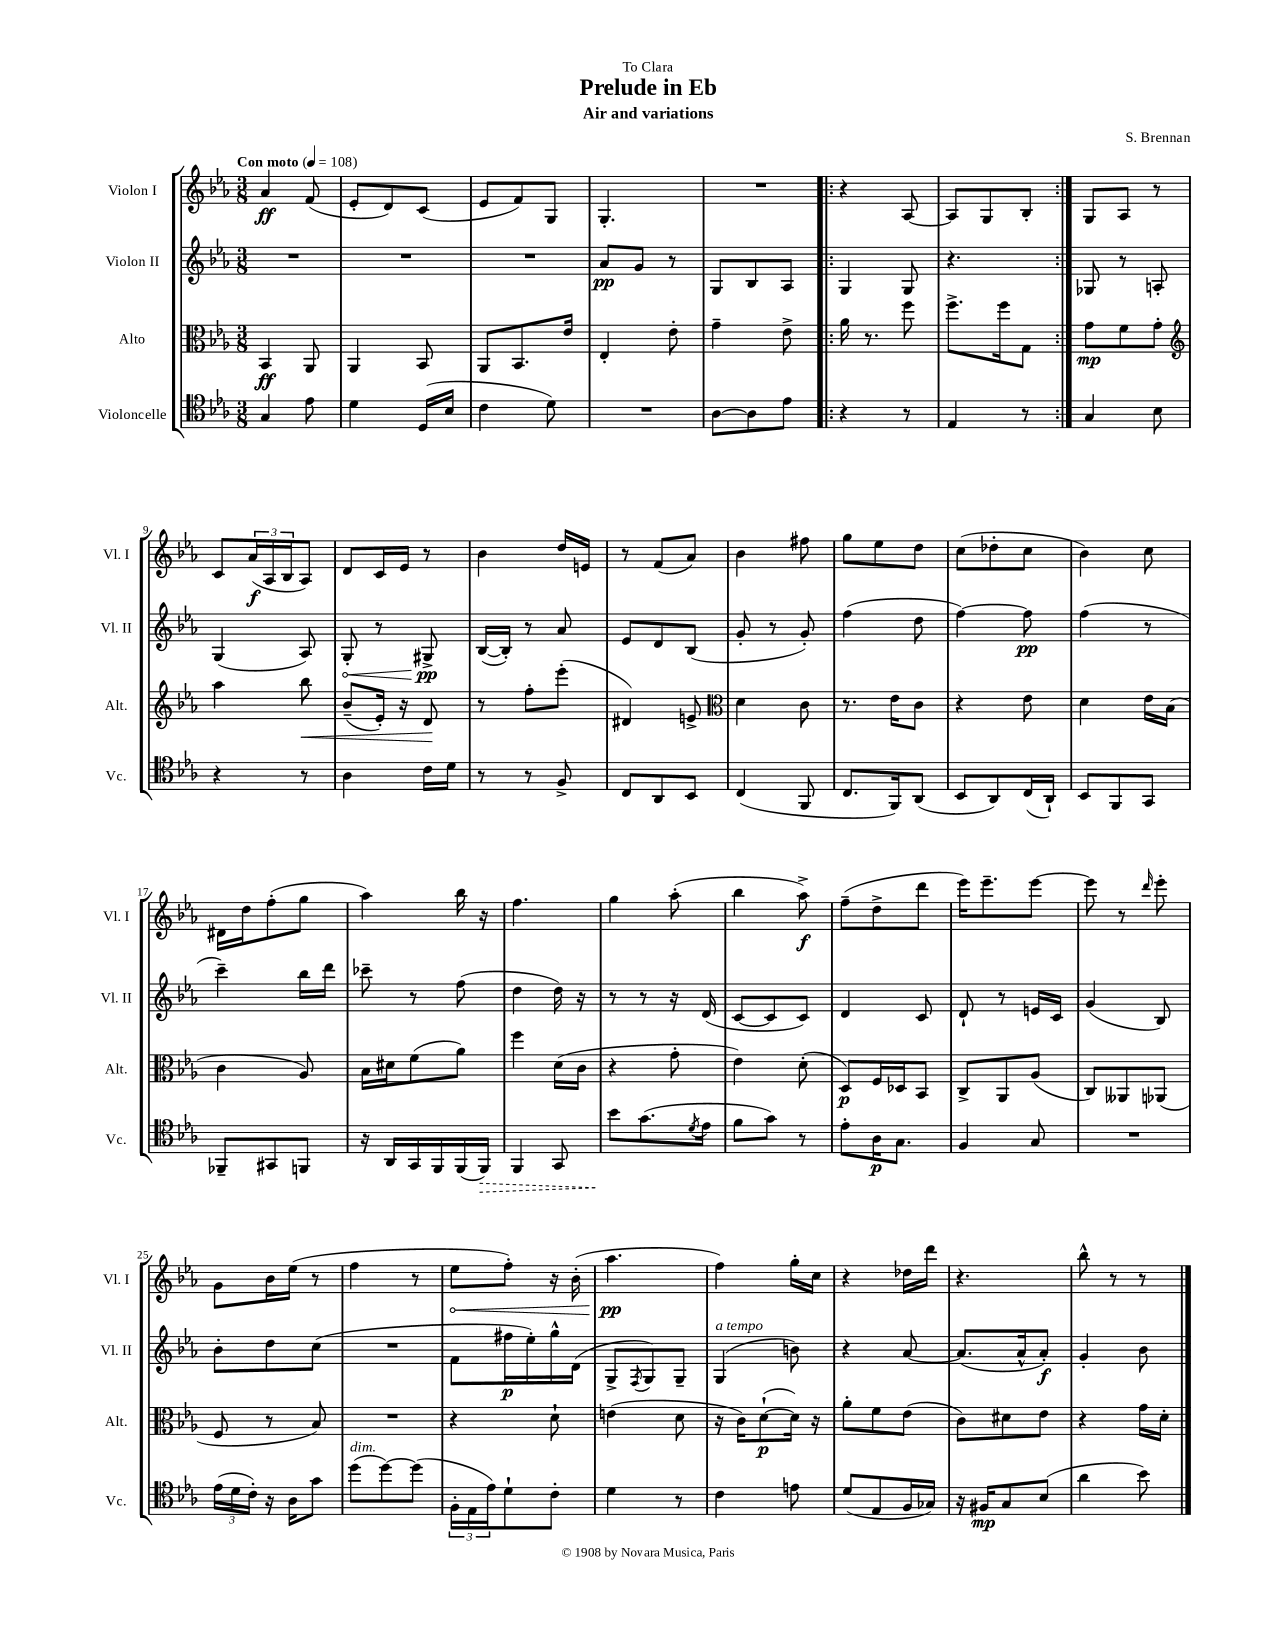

**kern	**kern	**kern	**kern
*staff4	*staff3	*staff2	*staff1
*clefC4	*clefC3	*clefG2	*clefG2
*k[b-e-a-]	*k[b-e-a-]	*k[b-e-a-]	*k[b-e-a-]
*M3/8	*M3/8	*M3/8	*M3/8
*MM108	*MM108	*MM108	*MM108
4G	4BB-	4.r	4a-
8e-	8AA-	.	(8f
=	=	=	=
4d	4AA-	4.r	8e-'
.	.	.	8d)
(16D	8BB-	.	(8c
16B-	.	.	.
=	=	=	=
4c	8AA-	4.r	8e-
.	8.BB-	.	8f)
8d)	.	.	8G
.	16e-	.	.
=	=	=	=
4.r	4E-'	8a-	4.G'
.	.	8g	.
.	8e-'	8r	.
=	=	=	=
[8A-	4g~	8G	4.r
8A-]	.	8B-	.
8e-	8e-^	8A-	.
=!|:	=!|:	=!|:	=!|:
4r	16a-	4G	4r
.	8.r	.	.
8r	8ff	8G	[8A-
=	=	=	=
4E-	8.ff^	4.r	8A-]
.	.	.	8G
.	16ff	.	.
8r	8G	.	8B-'
=:|!	=:|!	=:|!	=:|!
4G	8g	8G-	8G
.	8f	8r	8A-
8B-	8g'	8A'	8r
=	=	=	=
*	*clefG2	*	*
4r	4aa-	(4G	8c
.	.	.	(24a-
.	.	.	24A-
.	.	.	24B-
8r	8bb-	8A-)	8A-)
=	=	=	=
4A-	(8b-~	8G'	8d
.	16e-')	8r	16c
.	16r	.	16e-
16c	8d	8G#^	8r
16d	.	.	.
=	=	=	=
8r	8r	([16B-	4b-
.	.	16B-'])	.
8r	8ff'	8r	.
8F^	(8eee-'	8a-	16dd
.	.	.	16e
=	=	=	=
8C	4d#)	8e-	8r
8AA-	.	8d	(8f
8BB-	8e^	(8B-	8a-)
=	=	=	=
*	*clefC3	*	*
(4C	4d	8g'	4b-
.	.	8r	.
8FF	8c	8g')	8ff#
=	=	=	=
8.C	8.r	(4ff	8gg
.	.	.	8ee-
16FF)	16e-	.	.
(8AA-	8c	8dd	8dd
=	=	=	=
8BB-	4r	[4ff)	(8cc
8AA-)	.	.	8dd-'
(16C	8e-	8ff]	8cc
16AA-`)	.	.	.
=	=	=	=
8BB-	4d	(4ff	4b-)
8FF	.	.	.
8GG	16e-	8r	8cc
.	(16B-	.	.
=	=	=	=
8FF-~	4c	4ccc~)	16d#
.	.	.	16dd
8GG#	.	.	(8ff'
8FF	8A-)	16bb-	8gg
.	.	16ddd	.
=	=	=	=
16r	16B-	8ccc-~	4aa-)
16AA-	16d#	.	.
16GG	(8f	8r	.
16FF	.	.	.
(16FF	8a-)	(8ff	16bb-
16FF)	.	.	16r
=	=	=	=
4FF	4ff	4dd	4.ff
8GG	(16d	16dd)	.
.	16c	16r	.
=	=	=	=
8b-	4r	8r	4gg
(8.g	.	8r	.
.	8g'	16r	(8aa-'
8qd	.	.	.
16e-	.	(16d	.
=	=	=	=
8f	4e-)	[8c	4bb-
8g)	.	8c]	.
8r	(8d'	8c)	8aa-^)
=	=	=	=
8e-'	8D)	4d	(8ff~
16A-	16F	.	8dd^
8.G	16D-	.	.
.	8BB-	8c	8ddd
=	=	=	=
4F	8C^	8d`	16eee-)
.	.	.	8.eee-~
.	8AA-	8r	.
8G	(8A-	16e	[8eee-
.	.	16c	.
=	=	=	=
4.r	8C)	(4g	8eee-]
.	8AA--	.	8r
.	.	.	16qqddd
.	(8AA-	8B-)	8eee-'
=	=	=	=
(24e-	8F	8b-'	8g
24d	.	.	.
24c')	.	.	.
16r	8r	8dd	16b-
16A-	.	.	(16ee-
8g	8B-)	(8cc	8r
=	=	=	=
(8dd	4.r	4.r	4ff
[8dd)	.	.	.
(8dd]	.	.	8r
=	=	=	=
24F'	4r	8f	8ee-
24E-	.	.	.
24e-)	.	.	.
8d`	.	16ff#	8ff')
.	.	16ee-')	.
8c'	8d`	16gg^^	16r
.	.	(16d	(16b-'
=	=	=	=
4d	(4e	8G^	4.aa-
.	.	8qF	.
.	.	8G)	.
8r	8d	8G~	.
=	=	=	=
4c	16r	(4G	4ff)
.	16c)	.	.
.	([8d`	.	.
8e	16d])	8b)	16gg'
.	16r	.	16cc
=	=	=	=
(8d	8a-'	4r	4r
8E-	8f	.	.
16F	(8e-	[8a-	16dd-
16G-)	.	.	16ddd
=	=	=	=
16r	8c)	(8.a-]	4.r
16F#	.	.	.
8G	8d#	.	.
.	.	16a-^^	.
(8B-	8e-	8a-')	.
=	=	=	=
4a-	4r	4g'	8bb-^^
.	.	.	8r
8b-)	16g	8b-	8r
.	16d'	.	.
==	==	==	==
*-	*-	*-	*-
